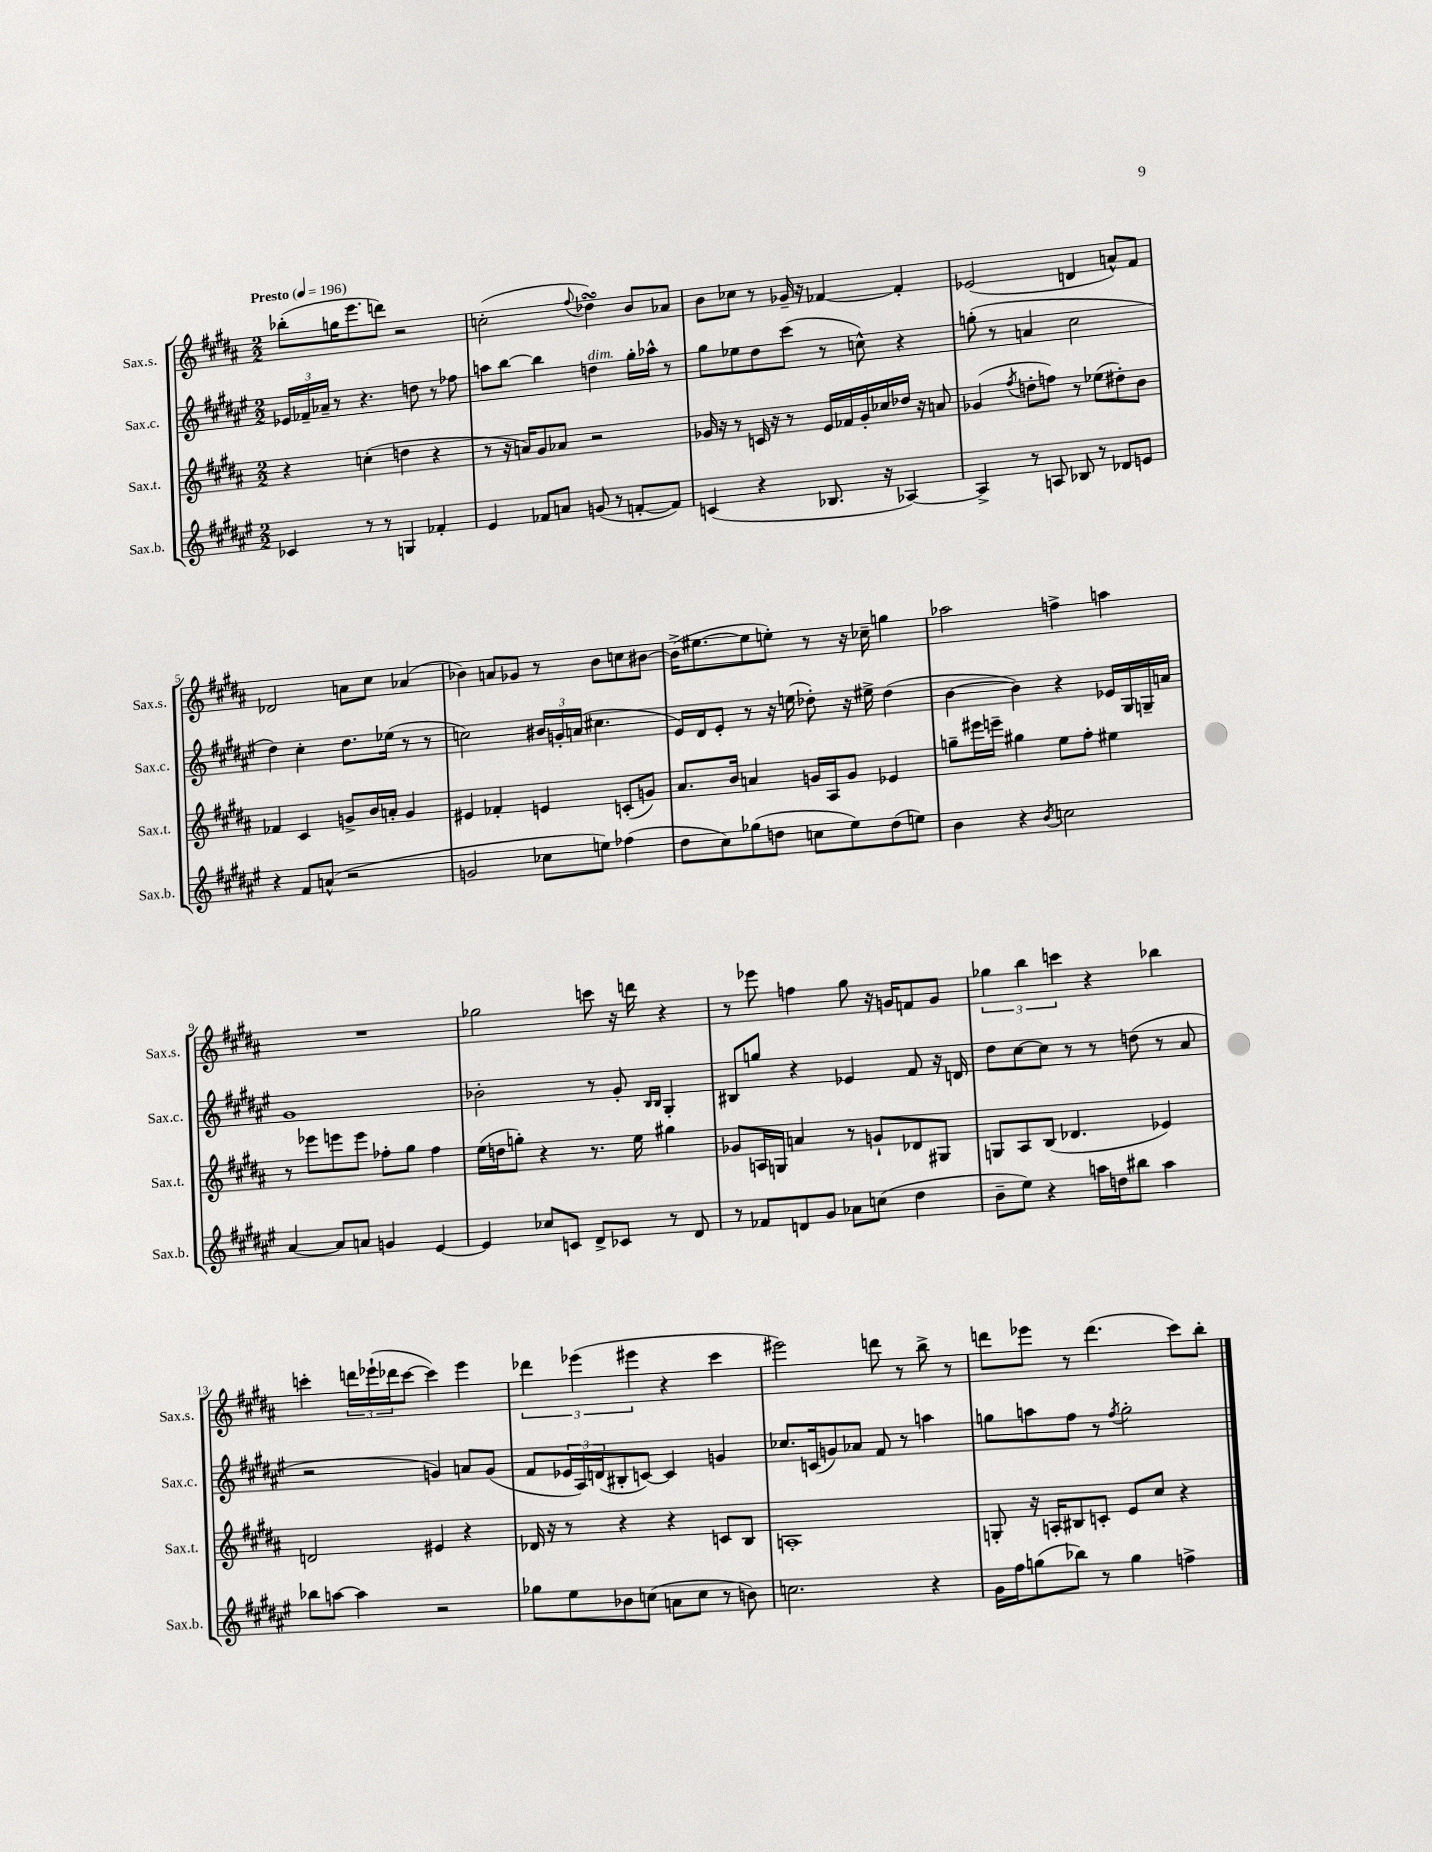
<<
\new StaffGroup <<
\new Staff = "s0" \with { instrumentName = "Sax.s." shortInstrumentName = "Sax.s." } {
    \clef treble \key b \major \numericTimeSignature \time 2/2 \tempo "Presto" 4 = 196
    bes''8-.( g''16 e'''8. d'''8) r2 |
    c''2-.( \appoggiatura { fis''8 } des''4\turn) b'8 aes'8 |
    b'8 ces''8 r8 ges'16-- r16 fes'4~ fes'4-. |
    ees'2( d'4 a'8-^) fis'8 |
    des'2 a'8 cis''8 aes'4( |
    bes'4) a'8 ges'8 r8 bes'8 c''8 bis'8~ |
    bis'16->( eis''8.~ eis''8 e''8-.) r8 r16 ces''16-- g''4 |
    aes''2 f''4-> a''4 |
    R1 |
    ges''2 c'''8 r16 d'''16 r4 |
    r8 ees'''8 f''4 gis''8 r16 g'16 f'8 g'8 |
    \tuplet 3/2 { ges''4 b''4 c'''4 } r4 bes''4 |
    c'''4-. \tuplet 3/2 { d'''16 ees'''16-!( des'''16 } c'''8~ c'''4) ees'''4 |
    \tuplet 3/2 { des'''4 ees'''4( eis'''4 } r4 cis'''4 |
    eis'''2) d'''8 r8 b''8-> r8 |
    d'''8 ees'''8 r8 d'''4.( cis'''8) b''8-. \bar "|." |
}
\new Staff = "s1" \with { instrumentName = "Sax.c." shortInstrumentName = "Sax.c." } {
    \clef treble \key fis \major \numericTimeSignature \time 2/2
    \tuplet 3/2 { ees'16 fes'16-- aes'16-- } r8 r4. d''8 r8 fes''8 |
    a''8 b''8~ b''4 d''4^\markup { \italic "dim." } gis''16-. aes''16-^ r8 |
    gis''8 ees''8 dis''8 cis'''8( r8 c''8-^) r4 |
    g''8-.( r8 a'4 cis''2 |
    dis''4) cis''4-. dis''8. ees''16( r8 r8 |
    c''2) \tuplet 3/2 { bis'16 g'16-. a'16( } cis''4. |
    eis'16) dis'16 eis'8-. r8 r16 e''16( des''8-.) r16 eis''16-> des''4( |
    b'4~ b'4) r4 ees'16 gis16 g16-- a'16 |
    gis'1 |
    bes'2-. r8 gis'8-. \grace { b16 b16 } gis4-. |
    bis8 g''8 r4 ees'4 fis'8 r16 d'16 |
    dis''8 cis''8~ cis''8 r8 r8 d''8( r8 ais'8 |
    r2 g'4) a'8 g'8( |
    fis'8 \tuplet 3/2 { ees'16 ais16) d'16( } bis8-. c'8~) c'4 g'4 |
    ces''8. c'16( g'8) aes'8 fis'8 r8 a''4 |
    g''8 a''8 fis''8 r8 \acciaccatura { fis''8 } g''2-. \bar "|." |
}
\new Staff = "s2" \with { instrumentName = "Sax.t." shortInstrumentName = "Sax.t." } {
    \clef treble \key b \major \numericTimeSignature \time 2/2
    r4 c''4-.( d''4 r4 |
    r8 r16 a'16) gis'8 aes'8 r2 |
    ges'16 r16 r8 c'16 r16 r8 e'16 fes'16 ges'16-. ces''16 des''16 r16 a'8 |
    ges'4( \acciaccatura { fis''8 } d''8-. f''8) r8 ees''8( dis''8-.) b'8 |
    fes'4 cis'4 g'8-> b'16 a'16-. g'4 |
    eis'4 fes'4-. e'4 c'8-.( g'8) |
    ais'8. b'16 a'4 g'16 ais16 g'8 ees'4 |
    g''8-- eis'''16 e'''16-- gis''4 e''8 fis''8-. eis''4 |
    r8 ees'''8 e'''8 e'''8 fes''8-. gis''8 fes''4 |
    e''16( d''16 g''8-.) r4 r8. e''16 gis''4 |
    ges'8 a16 g16 a'4 r8 g'8-! des'8 gis8 |
    g8 ais8 b8( des'4. ees'4) |
    d'2 eis'4 r4 |
    des'16 r16 r8 r4 r4 c'8 b8 |
    a1-. |
    g8-. r16 a16-. bis8 c'8-. e'8 cis''8 r4 \bar "|." |
}
\new Staff = "s3" \with { instrumentName = "Sax.b." shortInstrumentName = "Sax.b." } {
    \clef treble \key fis \major \numericTimeSignature \time 2/2
    ces'4 r8 r8 g4 fes'4-. |
    eis'4 fes'8 a'8 g'8( r8 f'8~-. f'8) |
    c'4( r4 bes8. r16 aes4~) |
    aes4-> r8 a8 bes8 r8 des'8 e'8 |
    r4 fis'8 a'8-^( r2 |
    g'2 ces''8 e''8) fes''4( |
    dis''8 cis''8) ges''8( d''8 c''8 eis''8) d''8( e''8) |
    b'4 r4 \acciaccatura { b'8 } c''2 |
    ais'4~ ais'8 a'8 g'4 eis'4~ |
    eis'4 ces''8 c'8 dis'8-> ces'8 r8 dis'8 |
    r8 fes'8 d'8 gis'8 aes'8 c''8( dis''4 |
    b'8-- eis''8) r4 a''16 d''16 bis''8 a''4 |
    bes''8 a''8~ a''4 r2 |
    ges''8 eis''8 bes'8 c''8( a'8 c''8 r8 b'8) |
    c''2. r4 |
    gis'16 fis''16 g''8( bes''8) r8 g''4 f''4-> \bar "|." |
}
>>
>>
